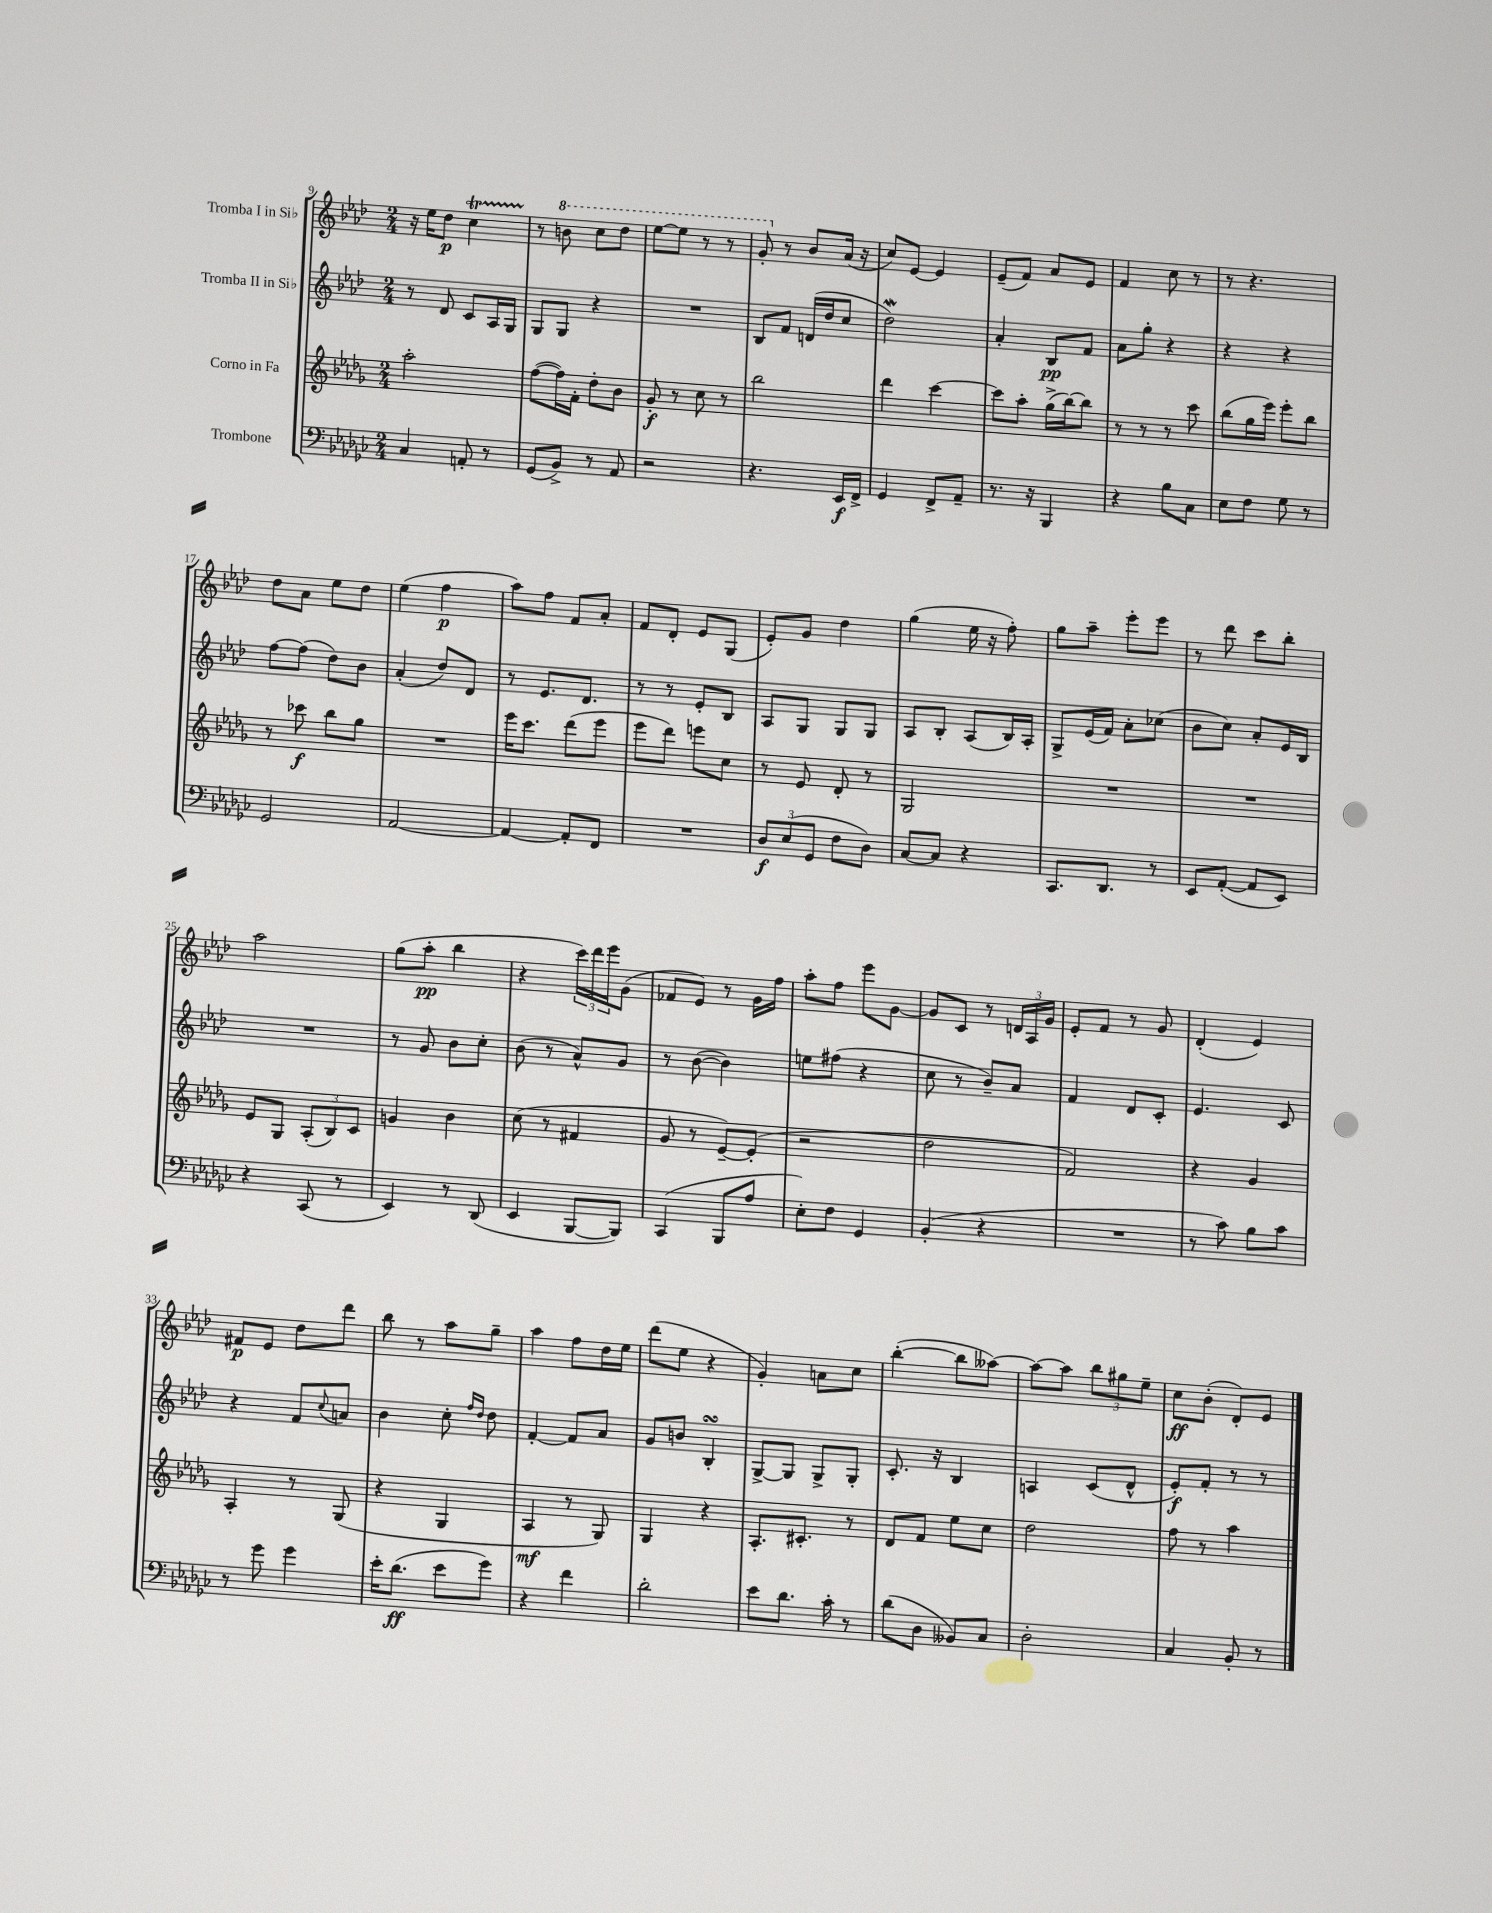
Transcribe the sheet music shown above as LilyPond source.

<<
\new StaffGroup <<
\new Staff = "s0" \with { instrumentName = "Tromba I in Sib" } {
    \clef treble \key aes \major \numericTimeSignature \time 2/4
    r16 ees''16 des''8\p c''4\startTrillSpan |
    r8\stopTrillSpan \ottava #1 b''8 c'''8 des'''8 |
    ees'''8~ ees'''8 r8 r8 |
    g''8-. \ottava #0 r8 bes'8 aes'16( r16 |
    c''8) ees'8~ ees'4 |
    ees'8--( f'8) aes'8 ees'8 |
    f'4 c''8 r8 |
    r8 r4. |
    des''8 aes'8 ees''8 des''8 |
    ees''4( f''4\p |
    aes''8) f''8 f'8 aes'8-. |
    f'8 des'8-. ees'8 g8( |
    ees'8-.) g'8 des''4 |
    g''4( ees''16 r16 f''8-.) |
    g''8 aes''8-- ees'''8-. ees'''8 |
    r8 des'''8 c'''8 bes''8-. |
    aes''2 |
    g''8( aes''8-.\pp bes''4 |
    r4 \tuplet 3/2 { c'''16) des'''16 ees'''16 } g'8( |
    fes'8 ees'8) r8 g'16 f''16 |
    aes''8-. f''8 ees'''8 g'8~ |
    g'8 c'8 r8 \tuplet 3/2 { d'16 aes16 g'16 } |
    ees'8-. f'8 r8 g'8 |
    des'4-.( ees'4) |
    fis'8\p ees'8 des''8 des'''8 |
    bes''8 r8 aes''8 g''8-- |
    aes''4 f''8 des''16 ees''16 |
    des'''8( ees''8 r4 |
    g'4-.) a'8 c''8 |
    bes''4~-.( bes''8 aeses''8~) |
    aeses''8~ aeses''8 \tuplet 3/2 { bes''8 gis''8 ees''8-- } |
    c''8\ff bes'8-.( des'8-.) ees'8 \bar "|." |
}
\new Staff = "s1" \with { instrumentName = "Tromba II in Sib" } {
    \clef treble \key aes \major \numericTimeSignature \time 2/4
    r8 des'8 c'8 aes16 g16 |
    g8 g8 r4 |
    R2 |
    bes8 f'8 d'16( des''16 c''8 |
    des''2\mordent) |
    aes'4-. bes8\pp f'8 |
    aes'8 g''8-. r4 |
    r4 r4 |
    f''8~ f''8( des''8) bes'8 |
    aes'4-.( des''8) des'8 |
    r8 ees'8. des'8. |
    r8 r8 ees'8-. bes8 |
    aes8 g8 g8 g8 |
    aes8 bes8-. aes8( bes16) aes16-. |
    g8-> ees'16( f'16) aes'8-. ces''8( |
    bes'8 c''8) aes'8-. ees'16 bes16 |
    R2 |
    r8 g'8 bes'8 c''8-. |
    bes'8( r8 aes'8-^) g'8 |
    r8 bes'8~( bes'4) |
    e''8 fis''8( r4 |
    c''8 r8 bes'8--) aes'8 |
    f'4 des'8 c'8-. |
    ees'4. c'8 |
    r4 f'8 \appoggiatura { c''8 } a'8 |
    bes'4 c''8-. \grace { f''16 des''16 } des''8 |
    f'4~-. f'8 aes'8 |
    g'8 b'8 bes4-.\turn |
    g8~-> g8 g8-> g8-. |
    c'8.-. r16 bes4 |
    a4 c'8( des'8-^ |
    ees'8-.\f) f'8-. r8 r8 \bar "|." |
}
\new Staff = "s2" \with { instrumentName = "Corno in Fa" } {
    \clef treble \key des \major \numericTimeSignature \time 2/4
    aes''2-. |
    f''8~( f''16) f'16-. des''8-. bes'8 |
    ges'8-.\f r8 c''8 r8 |
    bes''2 |
    des'''4 c'''4~ |
    c'''8 aes''8-. ges''16->( bes''16~) bes''8 |
    r8 r8 r8 c'''8 |
    bes''8( ges''16 ees'''16) ees'''8-. bes''8 |
    r8 ces'''8\f bes''8 ges''8 |
    R2 |
    ees'''16 c'''8. des'''8( ees'''8 |
    ees'''8 des'''8) e'''8 c''8 |
    r8 ees'8 des'8-. r8 |
    ges2 |
    R2 |
    R2 |
    ees'8 ges8 \tuplet 3/2 { aes8-.( bes8) c'8 } |
    g'4 bes'4 |
    c''8( r8 fis'4 |
    ges'8 r8 ees'8~--) ees'8-.( |
    r2 |
    des''2 |
    f'2) |
    r4 ges'4 |
    aes4-. r8 ges8( |
    r4 ges4 |
    aes4\mf r8 ges8) |
    ges4 r4 |
    aes8.-. cis'8.-. r8 |
    des'8 f'8 ees''8 c''8 |
    des''2 |
    f''8 r8 aes''4 \bar "|." |
}
\new Staff = "s3" \with { instrumentName = "Trombone" } {
    \clef bass \key ges \major \numericTimeSignature \time 2/4
    ces4 a,8-. r8 |
    ges,8( bes,8->) r8 aes,8 |
    r2 |
    r4. ees,16\f f,16-> |
    ges,4 f,8-> aes,8-- |
    r8. r16 bes,,4 |
    r4 bes8 ces8 |
    ees8 f8 ges8 r8 |
    ges,2 |
    aes,2~ |
    aes,4~ aes,8-. f,8 |
    R2 |
    \tuplet 3/2 { des8\f ees8( ges,8 } f8 des8) |
    ces8~ ces8 r4 |
    ces,8. des,8. r8 |
    ees,8 aes,8~-.( aes,8 ees,8) |
    r4 ces,8( r8 |
    ees,4) r8 des,8( |
    ees,4 bes,,8~ bes,,8) |
    ces,4( bes,,8 aes8 |
    ees8-.) f8 ges,4 |
    bes,4-.( r4 |
    R2 |
    r8 ces'8) bes8 ces'8 |
    r8 ges'8 ges'4 |
    ees'16-. des'8.\ff( ees'8 ges'8) |
    r4 f'4 |
    des'2-. |
    ees'8 des'8. ces'16-. r8 |
    des'8( des8 beses,8) ces8 |
    des2-. |
    ces4 bes,8-. r8 \bar "|." |
}
>>
>>
\layout { \context { \Score currentBarNumber = #9 } }
